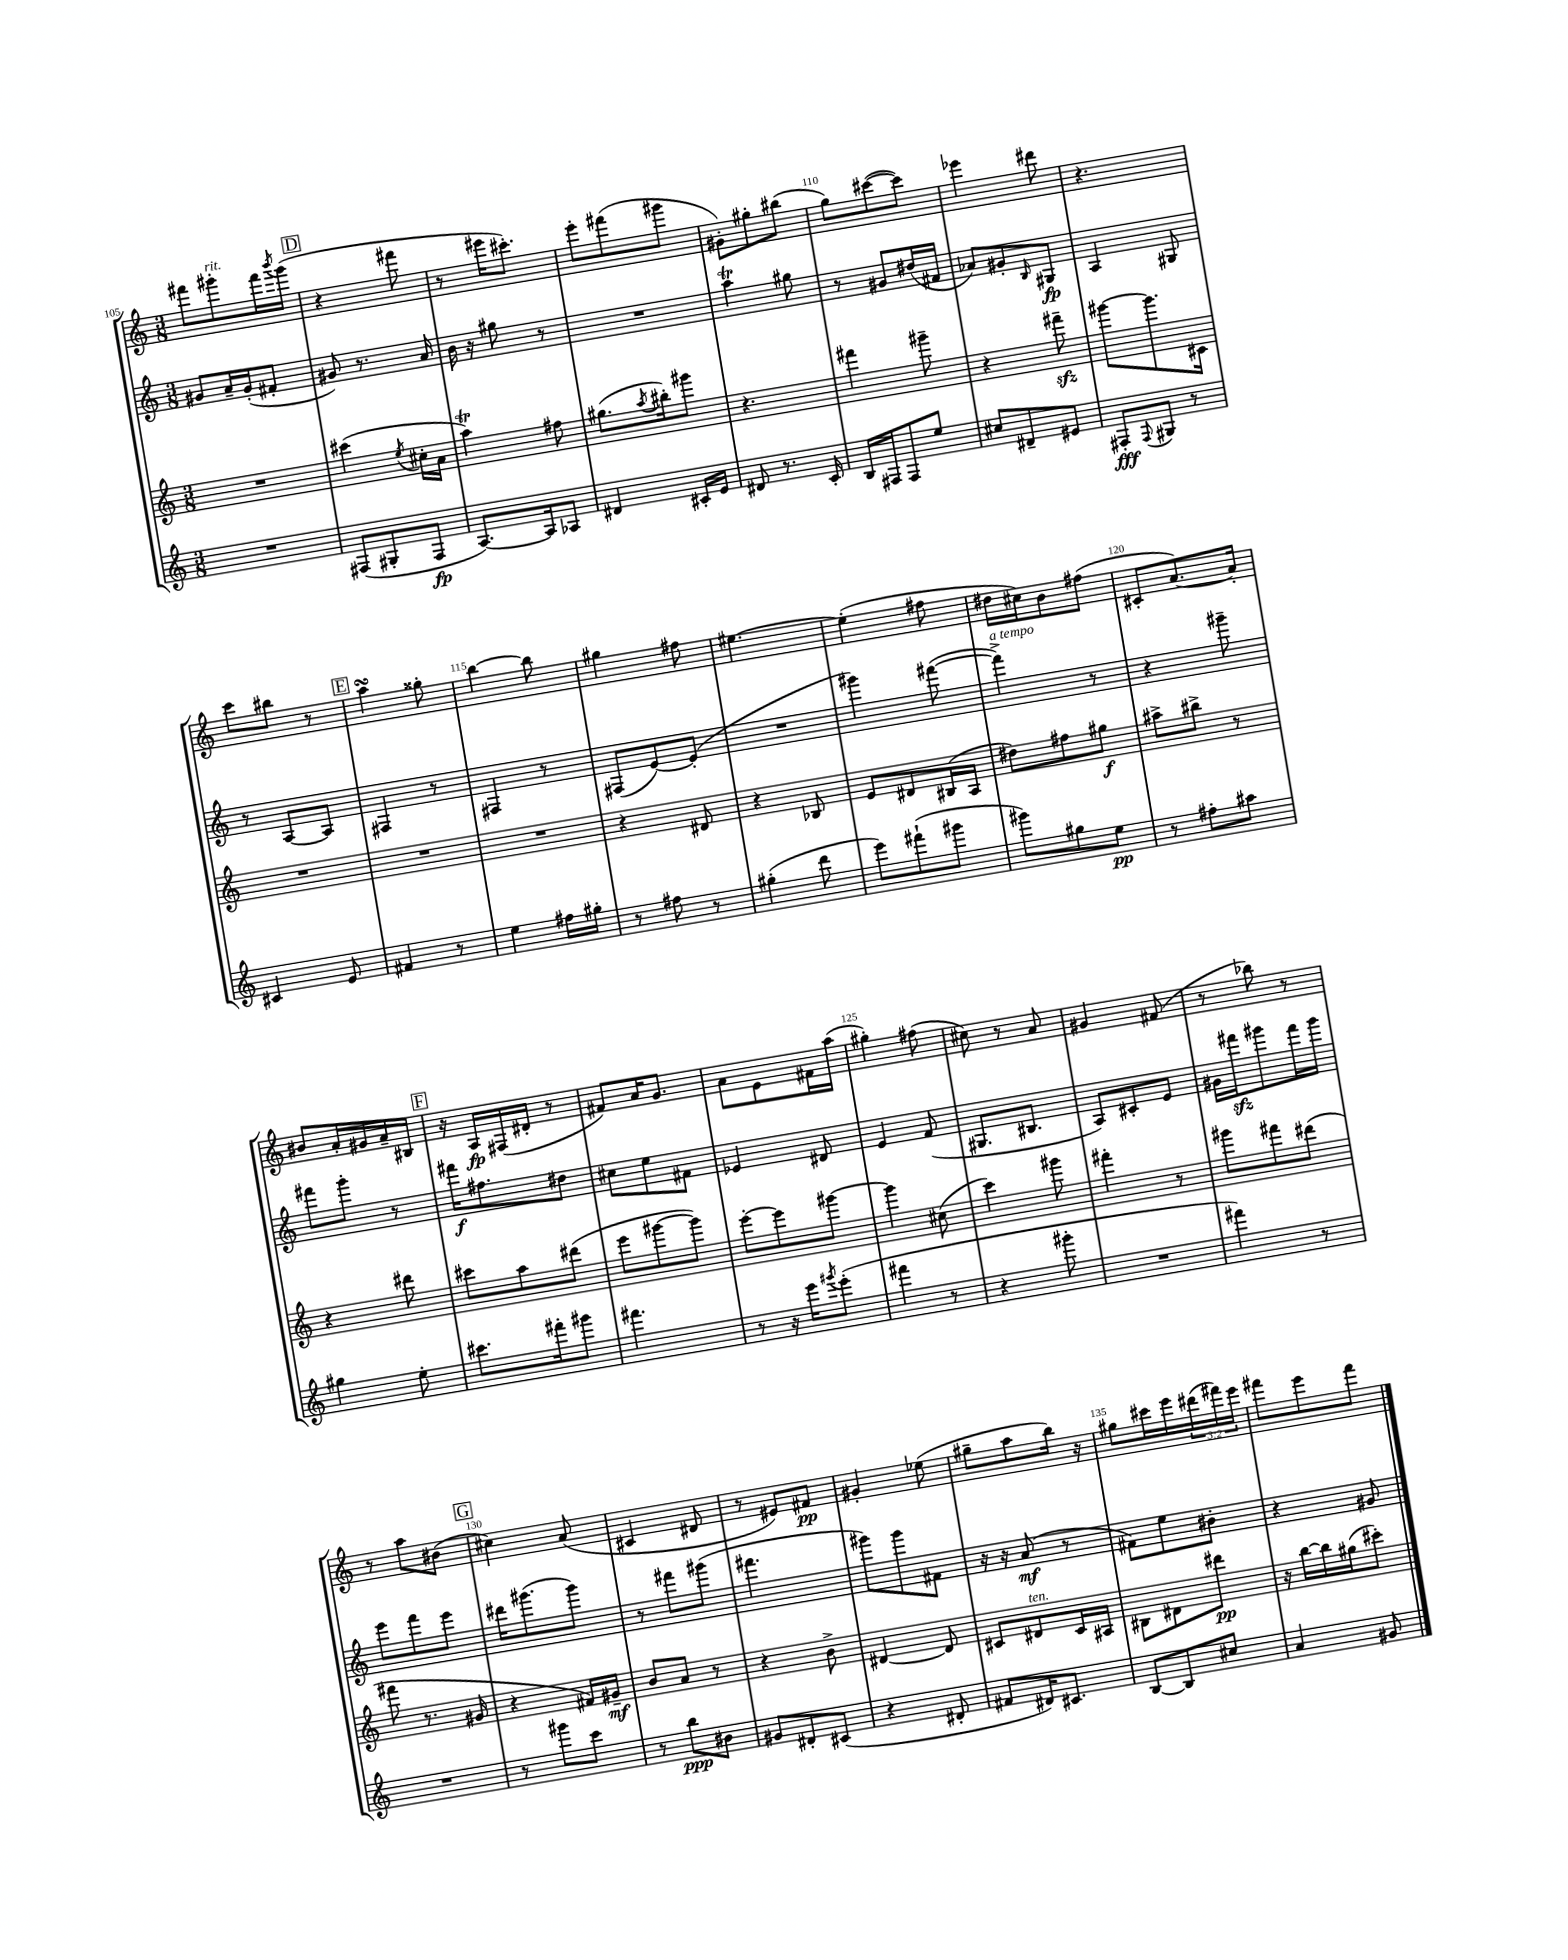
<<
\new StaffGroup <<
\new Staff = "s0" {
    \clef treble \key c \major \numericTimeSignature \time 3/8 \override Staff.TupletNumber.text = #tuplet-number::calc-fraction-text
    fis'''8 gis'''8-.^\markup { \italic "rit." } fis'''16 \acciaccatura { b'''8 } gis'''16( |
    \mark \markup { \box "D" } r4 fis'''8 |
    r8 eis'''16 cis'''8.-.) |
    e'''8-. fis'''8( gis'''8 |
    gis'8-.) gis''8-. bis''8( |
    g''8) cis'''8~( cis'''8) |
    ees'''4 dis'''8 |
    r4. |
    c'''8 bis''8 r8 |
    \mark \markup { \box "E" } a''4\turn gisis''8-. |
    b''4~ b''8 |
    gis''4 fis''8 |
    eis''4.~ |
    eis''4-.( fis''8 |
    dis''16 cis''16) b'8 fis''8( |
    cis'8-. a'8.~) a'16-. |
    bis'8 a'16-. gis'16 a'16-- bis16 |
    \mark \markup { \box "F" } r16 a16\fp fis16( dis'16-. r8 |
    fis'8) a'16 g'8. |
    a'8 e'8 fis'16 a''16( |
    gis''4-.) fis''8( |
    cis''8) r8 a'8 |
    gis'4 fis'8( |
    r8 bes''8) r8 |
    r8 a''8 bis'8( |
    \mark \markup { \box "G" } cis''4) a'8( |
    cis'4 dis'8 |
    r8 eis'8) fis'8\pp |
    gis'4-. ees''8( |
    gis''8-- a''8 b''16) r16 |
    gis''8 cis'''16 e'''16 \tuplet 3/2 { dis'''16( fis'''16) e'''16 } |
    fis'''8 e'''8 fis'''8 \bar "|." |
}
\new Staff = "s1" {
    \clef treble \key c \major \numericTimeSignature \time 3/8
    gis'8 a'16-- gis'16-.( fis'8-. |
    \mark \markup { \box "D" } gis'8) r8. a'16 |
    b'16 r16 gis''8 r8 |
    R4. |
    a''4\trill gis''8 |
    r8 gis'8 dis''16( fis'16 |
    aes'8) gis'8-. \grace { b16 } gis8\fp |
    a4 gis8 |
    r8 a8~ a8 |
    \mark \markup { \box "E" } fis4 r8 |
    fis4 r8 |
    fis8( e'8~) e'8-.( |
    R4. |
    gis'''4) fis'''8~( |
    fis'''4->^\markup { \italic "a tempo" }) r8 |
    r4 gis'''8-- |
    fis'''8 g'''8-. r8 |
    \mark \markup { \box "F" } fis'''16\f fis''8. dis''8 |
    cis''8 e''8 fis'8 |
    ees'4 dis'8 |
    e'4 f'8( |
    gis8. bis8. |
    a8) cis'8-. e'8 |
    gis'16 fis'''16\sfz gis'''8 fis'''16 gis'''16 |
    e'''8 f'''8 e'''8 |
    \mark \markup { \box "G" } dis'''16 gis'''8.( gis'''8) |
    r8 fis'''8 gis'''8( |
    fis'''4. |
    gis'''8) gis'''8 fis'8 |
    r16 r16 a'8\mf( r8 |
    fis'8) e''8 bis'8-. |
    r4 gis'8 \bar "|." |
}
\new Staff = "s2" {
    \clef treble \key c \major \numericTimeSignature \time 3/8
    R4. |
    \mark \markup { \box "D" } cis'''4( \acciaccatura { e''8 } cis''16-. a'16 |
    a''4\trill) fis''8 |
    gis''8.( \acciaccatura { a''8 } bis''16-.) gis'''8 |
    r4. |
    fis'''4 gis'''8-- |
    r4 fis'''8--\sfz |
    gis'''8~ gis'''8. cis'16 |
    R4. |
    \mark \markup { \box "E" } R4. |
    R4. |
    r4 dis'8 |
    r4 bes8 |
    e'8 dis'8 bis16( a16 |
    dis''8) fis''8 gis''8\f |
    ais''8-> bis''8-> r8 |
    r4 dis'''8 |
    \mark \markup { \box "F" } cis'''8 a''8 dis'''8( |
    e'''8 gis'''8~ gis'''8) |
    e'''8~-. e'''8 gis'''8~ |
    gis'''4 cis''8( |
    c'''4) gis'''8 |
    fis'''4-. r8 |
    gis'''8 fis'''8 dis'''8( |
    fis'''8 r8. gis'16 |
    \mark \markup { \box "G" } r4 fis'16) gis'16--\mf |
    b'8 a'8 r8 |
    r4 b'8-> |
    dis'4~ dis'8 |
    cis'8 dis'8^\markup { \italic "ten." } cis'16 ais16 |
    bis8 dis'8 dis'''8\pp |
    r16 b''16~ b''16 gis''16( cis'''8-.) \bar "|." |
}
\new Staff = "s3" {
    \clef treble \key c \major \numericTimeSignature \time 3/8
    R4. |
    \mark \markup { \box "D" } fis8( gis8-. fis8\fp |
    a8.~) a16 aes8 |
    dis'4 cis'16-. e'16 |
    dis'8 r8. c'16-. |
    b16 fis16 fis8 e''8 |
    cis''8 dis'8-- eis'8 |
    fis8-.\fff \appoggiatura { fis8 } gis8 r8 |
    cis'4 e'8 |
    \mark \markup { \box "E" } fis'4 r8 |
    e''4 fis''16 gis''16-. |
    r8 fis''8 r8 |
    gis''4-.( d'''8 |
    e'''8) fis'''8-!( gis'''8 |
    gis'''8) gis''8 e''8\pp |
    r8 fis''8-. ais''8 |
    gis''4 e''8-. |
    \mark \markup { \box "F" } cis'''8. fis'''16-. gis'''8 |
    fis'''4. |
    r8 r16 e'''16 \acciaccatura { gis'''8 } e'''8-.( |
    fis'''4 r8 |
    r4 gis'''8-. |
    R4. |
    fis'''4) r8 |
    R4. |
    \mark \markup { \box "G" } r8 gis'''8 c'''8 |
    r8 b''8\ppp bis'8 |
    gis'8 dis'8-. cis'8( |
    r4 dis'8-. |
    fis'8 dis'16) cis'8. |
    b8~ b8 cis''8 |
    a'4 gis'8 \bar "|." |
}
>>
>>
\layout { \context { \Score currentBarNumber = #105 \override BarNumber.break-visibility = ##(#f #t #t) barNumberVisibility = #(every-nth-bar-number-visible 5) } }
